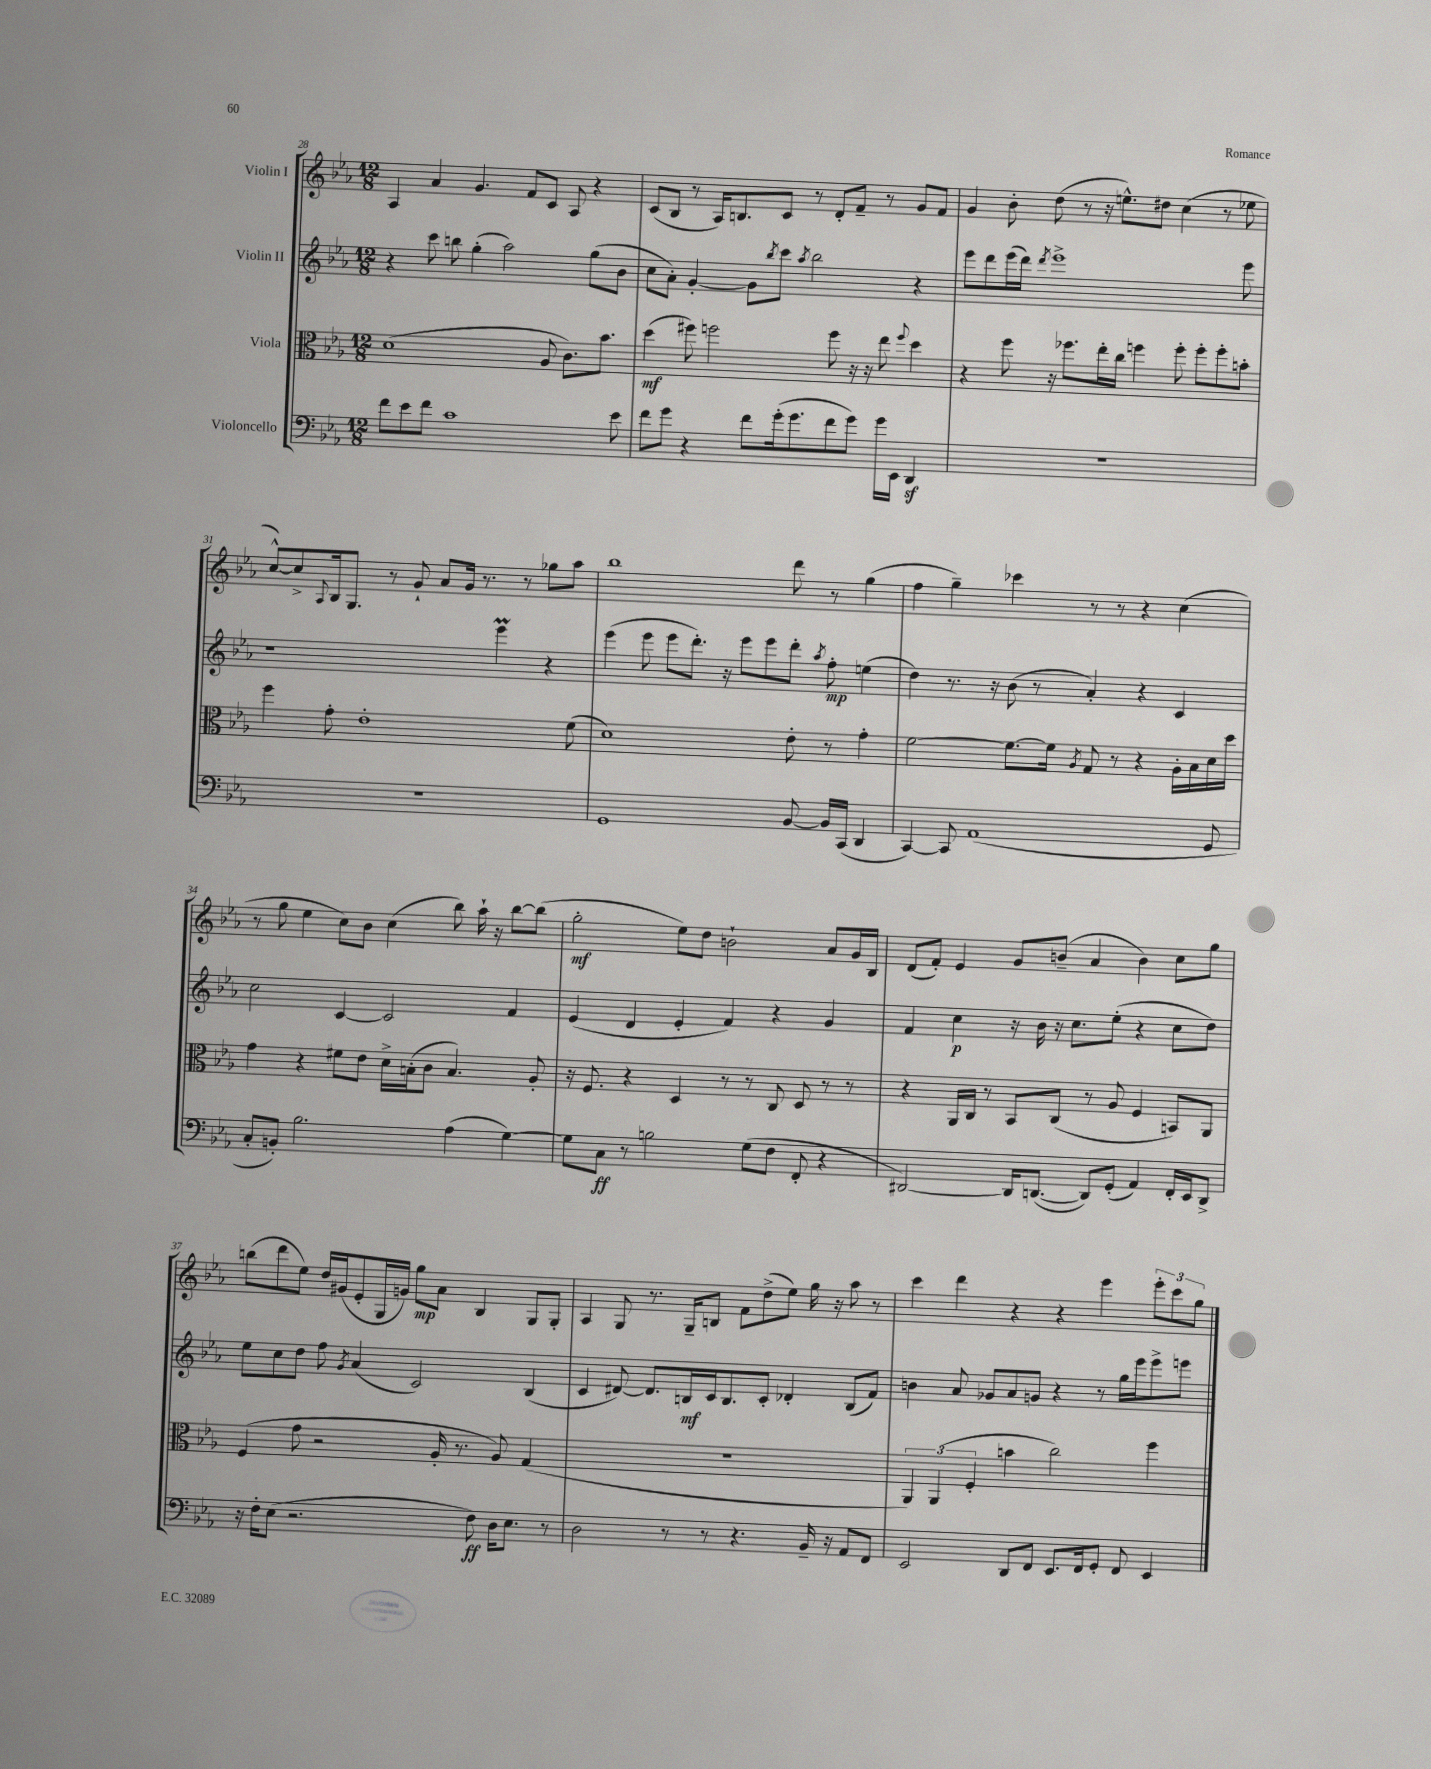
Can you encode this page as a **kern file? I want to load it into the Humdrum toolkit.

**kern	**kern	**kern	**kern
*staff4	*staff3	*staff2	*staff1
*clefF4	*clefC3	*clefG2	*clefG2
*k[b-e-a-]	*k[b-e-a-]	*k[b-e-a-]	*k[b-e-a-]
*M12/8	*M12/8	*M12/8	*M12/8
8f	(1d	4r	4A-
8e-	.	.	.
8f	.	8ccc	4a-
1c	.	8bb	.
.	.	(4gg'	4.g
.	.	2aa-)	.
.	.	.	8f
.	8A-	.	8c
.	8.c)	.	8A-
.	.	(8gg	4r
.	8.b-	.	.
8e-	.	8b-	.
=	=	=	=
8f	(4dd	8cc	(8c
8g	.	8a-')	8B-
4r	8ff#)	[4g'	8r
.	2ff	.	16A-)
.	.	.	8.B
8f	.	8g]	.
.	.	8qbb-	.
(16g'	.	8ccc	8c
8.g	.	.	.
.	.	8qaa-	.
.	.	2bb-	8r
8f	8ff	.	8d'
8g)	16r	.	8f~
.	16r	.	.
16g	8ee-	.	8r
16EE-	.	.	.
.	8qqff	.	.
4DD	4dd	4r	8g
.	.	.	8f
=	=	=	=
1.r	4r	8eee-	4g
.	.	8ddd	.
.	8ff	(16eee-	8b-'
.	.	16ddd)	.
.	.	8qddd	.
.	16r	1eee-^	(8dd
.	8.ff-	.	.
.	.	.	8r
.	16ee-'	.	16r
.	16cc	.	8.ee^^)
.	4ff	.	.
.	.	.	8dd#
.	8ff'	.	(4cc
.	8ff'	.	.
.	8ff'	.	8r
.	8b'	8eee-	8ee-
=	=	=	=
1.r	4ff	1r	[8cc^^)
.	.	.	8cc^]
.	.	.	8qqA-
.	8g'	.	16B-
.	.	.	8.G
.	1e-'	.	.
.	.	.	8r
.	.	.	8g`
.	.	.	8a-
.	.	.	16g
.	.	.	8.r
.	.	4eee-	.
.	.	.	8r
.	.	4r	8gg-
.	(8f	.	8aa-
=	=	=	=
1GG	1d)	(4eee-	1bb-
.	.	8eee-	.
.	.	8eee-	.
.	.	8.ddd')	.
.	.	16r	.
.	.	8eee-	.
.	.	8eee-	.
[8BB-	8e-'	8ddd'	8ddd
.	.	8qaa-	.
16BB-]	8r	8ff'	8r
(16CC	.	.	.
4DD	4g'	(4ee	(4gg
=	=	=	=
[4CC)	[2f	4dd)	4ff
8CC]	.	8.r	4gg~)
(1AA-	.	.	.
.	.	16r	.
.	8.f_	(8b-	4ccc-
.	.	8r	.
.	16f]	.	.
.	8qA-	.	.
.	8G	4a-')	8r
.	8r	.	8r
.	4r	4r	4r
.	16A-'	4c	(4cc
.	16B-	.	.
8GG	16d	.	.
.	16dd	.	.
=	=	=	=
8C'	4g	2cc	8r
8BB')	.	.	8gg
2.B-	4r	.	4ee-
.	8f#	[4c	8cc)
.	8e-	.	8b-
.	16d^	2c]	(4cc
.	(16B'	.	.
.	8c	.	.
(4A-	4.B)	.	8bb-)
.	.	.	16aa-`
.	.	.	16r
[4G)	.	4f	[8bb-
.	8A-'	.	(8bb-]
=	=	=	=
8G]	16r	(4e-	2gg'
.	8.F	.	.
8C	.	.	.
8r	4r	4d	.
2B	.	.	.
.	4D	4e-'	8ee-)
.	.	.	8dd
.	8r	4f)	2b`
(8G	8r	.	.
8F	8C	4r	.
8FF'	8D	.	.
4r	8r	4g	8a-
.	8r	.	16g
.	.	.	16B-
=	=	=	=
[2DD#)	4r	4f	(8d
.	.	.	8f')
.	16AA-	4cc	4e-
.	16C	.	.
.	8r	.	.
16DD#]	8BB-	16r	8g
([8.DD	.	16b-	.
.	(8C	16r	(8b~
.	.	8.cc	.
8DD])	8r	.	4a-
(8GG'	8A-	(8ee-'	.
4AA-)	4F	4r	4b)
16FF'	8BB)	8cc	8cc
16EE-	.	.	.
8DD^	8AA-	8dd)	8gg
=	=	=	=
16r	(4F	8ee-	(8bb
16F'	.	.	.
(8E-	.	8cc	8ddd
2.r	8g	8dd	8ee-)
.	2r	8ff	16dd
.	.	.	(16g#
.	.	8qg	.
.	.	(4a-	8e-'
.	.	.	16G
.	.	.	16g)
.	.	2c)	8gg
.	16A-'	.	8a-
.	8.r	.	.
8F)	.	.	4B-
16D	8A-)	.	.
8.E-	.	.	.
.	(4G	(4B-	8G
8r	.	.	8G'
=	=	=	=
2D	1.r	4c	4A-
.	.	[8d#)	8G
.	.	8.d#]	8.r
8r	.	.	.
.	.	16B	16G~
8r	.	16c	8B
.	.	8.B	.
4.r	.	.	8f
.	.	8c'	(8dd^
.	.	4d-'	8ee-)
16BB-~	.	.	16gg
16r	.	.	16r
8AA-	.	(8B	8aa-
8FF	.	8f)	8r
=	=	=	=
2EE-	6AA-)	4b	4ccc
.	(6AA-	.	.
.	.	8a-	4ddd
.	6F'	.	.
.	.	8g-	.
8DD	4b	8a-	4r
8FF	.	8g	.
8.EE-	2cc)	4r	4r
16FF	.	.	.
8GG'	.	8r	4eee-
8FF	.	16gg	.
.	.	16eee-	.
4EE-	4ff	8eee-^	12eee-'
.	.	.	12ccc
.	.	8eee	.
.	.	.	12gg
==	==	==	==
*-	*-	*-	*-
